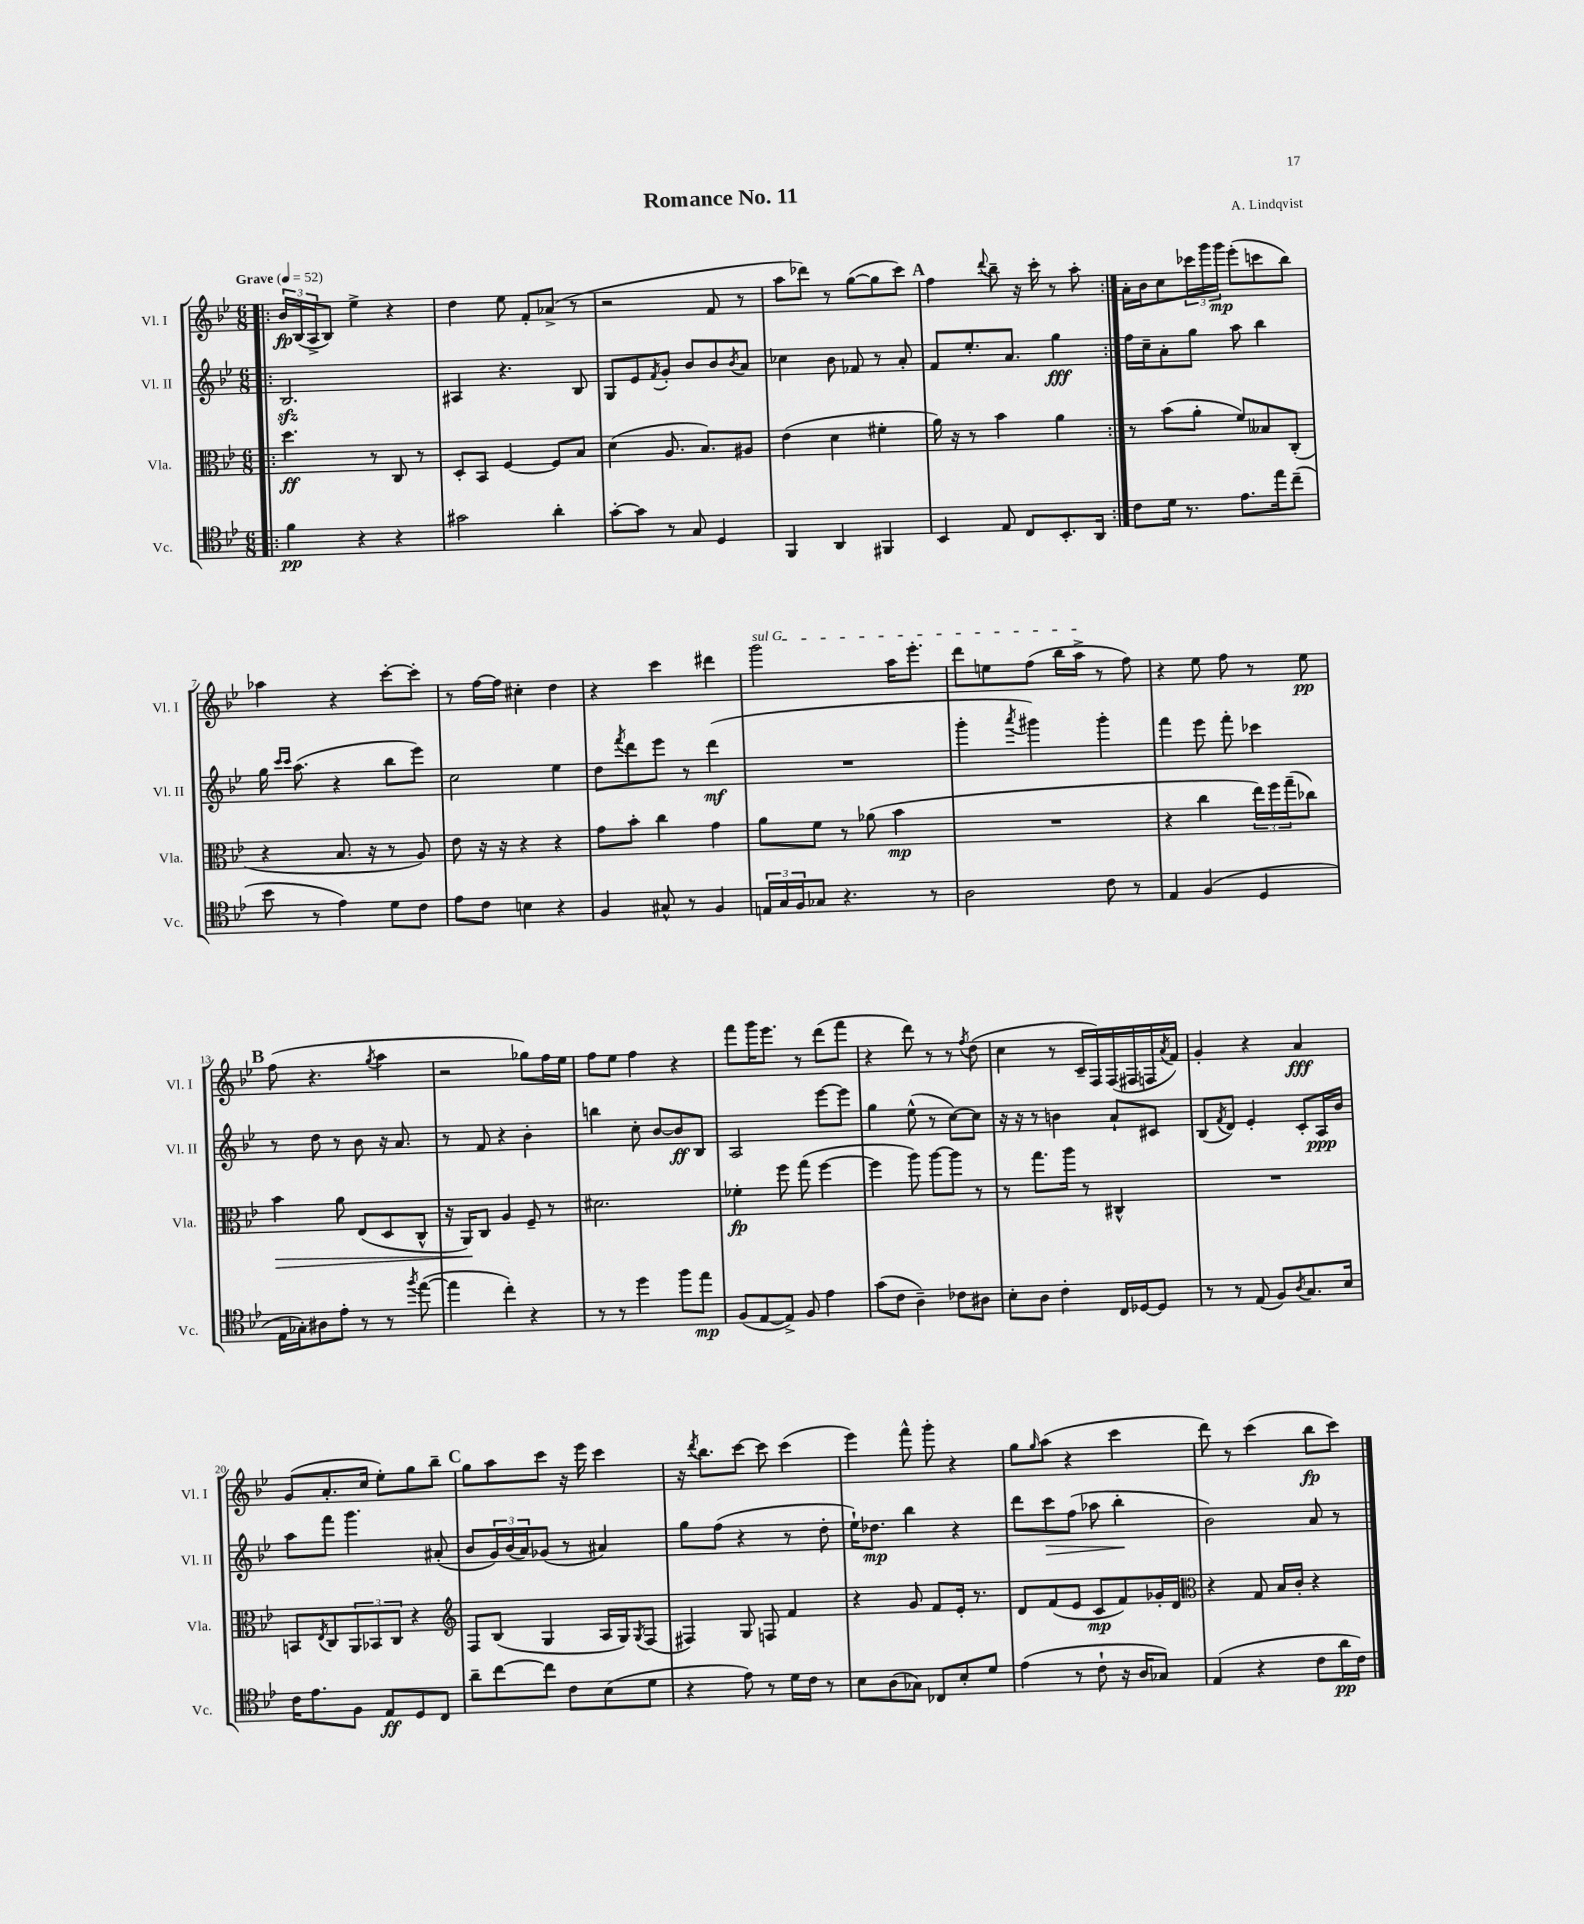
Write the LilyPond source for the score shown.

\header { title = "Romance No. 11" composer = "A. Lindqvist" }
<<
\new StaffGroup <<
\new Staff = "s0" \with { instrumentName = "Vl. I" shortInstrumentName = "Vl. I" } {
    \clef treble \key bes \major \numericTimeSignature \time 6/8 \tempo "Grave" 4 = 52
    \repeat volta 2 { \bar ".|:" \tuplet 3/2 { bes'16\fp bes16( a16-> } bes8) ees''4-> r4 |
    d''4 ees''8 f'8-. aes'8->( r8 |
    r2 f'8 r8 |
    a''8 des'''8) r8 g''8~( g''8 c'''8) |
    \mark \markup { \bold "A" } f''4 \appoggiatura { d'''8 } bes''8-- r16 c'''16-. r8 a''8-. | }
    a'16-. bes'16 c''8 \tuplet 3/2 { ces'''16 g'''16 g'''16\mp } ees'''8-.( c'''8 bes''8) |
    aes''4 r4 c'''8~-. c'''8-. |
    r8 f''16~ f''16 cis''4-. d''4 |
    r4 c'''4 dis'''4 |
    \once \override TextSpanner.bound-details.left.text = \markup { \italic "sul G" } g'''2\startTextSpan a''16 ees'''8.-. |
    d'''8 e''8 f''8( bes''16 a''16->\stopTextSpan r8 f''8) |
    r4 ees''8 f''8 r8 ees''8\pp |
    \mark \markup { \bold "B" } f''8( r4. \acciaccatura { g''8 } a''4 |
    r2 ges''8) f''16 ees''16 |
    f''8 ees''8 f''4 r4 |
    f'''8 g'''16 ees'''8. r8 d'''8( f'''8 |
    r4 d'''8) r8 r8 \acciaccatura { f''8 } d''8( |
    c''4 r8 c'16-- f16) f16( fis16 f16 \acciaccatura { a'8 } f'16) |
    g'4-. r4 a'4\fff |
    g'8( a'8.-. c''16 ees''8-.) g''8 bes''8-- |
    \mark \markup { \bold "C" } g''8 a''8 c'''8 r16 ees'''16 c'''4 |
    r16 \acciaccatura { d'''8 } bes''8. c'''8~ c'''8 c'''4( |
    ees'''4) f'''8-^ g'''8-. r4 |
    g''8 \grace { g''16 } a''8( r4 c'''4 |
    d'''8) r8 c'''4( bes''8\fp c'''8) \bar "|." |
}
\new Staff = "s1" \with { instrumentName = "Vl. II" shortInstrumentName = "Vl. II" } {
    \clef treble \key bes \major \numericTimeSignature \time 6/8
    \repeat volta 2 { \bar ".|:" bes2.\sfz |
    ais4 r4. bes8 |
    g8 ees'8 \acciaccatura { f'8 } g'8-. bes'8 bes'8 \acciaccatura { bes'8 } a'8 |
    ces''4 bes'8 fes'8 r8 a'8-. |
    \mark \markup { \bold "A" } f'8 ees''8.-. a'8. g''4\fff | }
    f''16 c''16-- a'8-. g''8 a''8 bes''4 |
    g''16 \grace { c'''16 c'''16 } a''8.( r4 bes''8 ees'''8) |
    c''2 ees''4 |
    d''8 \acciaccatura { f'''8 } d'''8 ees'''8 r8 d'''4\mf( |
    R2. |
    g'''4-. \acciaccatura { a'''8 } gis'''4) gis'''4-. |
    f'''4 ees'''8 f'''8-. ces'''4 |
    \mark \markup { \bold "B" } r8 d''8 r8 bes'8 r16 a'8. |
    r8 f'8 r4 bes'4-. |
    b''4 c''8-. bes'8~ bes'8\ff bes8 |
    a2 ees'''8~ ees'''8 |
    g''4 ees''8-^( r8 c''8~) c''8 |
    r16 r16 r8 b'4 a'8-! cis'8 |
    bes8( \acciaccatura { f'8 } d'8) ees'4-. c'8-. a16\ppp bes'16 |
    a''8 f'''8 g'''4. ais'8-.( |
    \mark \markup { \bold "C" } bes'8 \tuplet 3/2 { g'16) bes'16( a'16) } ges'8( r8 ais'4) |
    g''8 f''8( r4 r8 d''8-. |
    ees''16-!) des''8.\mp bes''4 r4 |
    d'''8 c'''8\> f''8( aes''8 bes''4-.\! |
    bes'2) a'8 r8 \bar "|." |
}
\new Staff = "s2" \with { instrumentName = "Vla." shortInstrumentName = "Vla." } {
    \clef alto \key bes \major \numericTimeSignature \time 6/8
    \repeat volta 2 { \bar ".|:" d''4.\ff r8 c8 r8 |
    d8-. bes,8 f4~ f8 bes8 |
    d'4( a8. bes8.) ais8 |
    ees'4( d'4 fis'4-. |
    \mark \markup { \bold "A" } a'16) r16 r8 bes'4 a'4 | }
    r8 bes'8( a'8-. f'8) beses8 c8-.( |
    r4 bes8. r16 r8 a8) |
    ees'8 r16 r16 r4 r4 |
    g'8 bes'8-. c''4 g'4 |
    a'8 f'8 r8 aes'8( bes'4\mp |
    R2. |
    r4 c''4 \tuplet 3/2 { ees''16) f''16 g''16--( } ces''8) |
    \mark \markup { \bold "B" } bes'4\> a'8 ees8( d8 c8-^ |
    r16 a,16\!) c8 a4 f8-- r8 |
    dis'2. |
    fes'4-.\fp f''8 g''8( f''4~ |
    f''4 a''8) a''8~ a''8 r8 |
    r8 g''8. a''16 r8 cis4-^ |
    R2. |
    b,8 \acciaccatura { ees8 } c8 \tuplet 3/2 { a,8 bes,8 c8 } r4 |
    \mark \markup { \bold "C" } \clef treble f8 bes8( g4 a16 g16) \acciaccatura { g8 } f8( |
    fis4) g8 f8 f'4 |
    r4 g'8 f'8 ees'16-. r8. |
    d'8 f'8( ees'8 c'8\mp f'8) ges'16-. d'16 |
    \clef alto r4 g8 bes16 c'16-. r4 \bar "|." |
}
\new Staff = "s3" \with { instrumentName = "Vc." shortInstrumentName = "Vc." } {
    \clef tenor \key bes \major \numericTimeSignature \time 6/8
    \repeat volta 2 { \bar ".|:" f'4\pp r4 r4 |
    gis'2 a'4-. |
    g'8~-. g'8 r8 g8 d4 |
    f,4 a,4 fis,4 |
    \mark \markup { \bold "A" } bes,4 ees8 c8 bes,8.-. a,16 | }
    c'8 d'16 r8. ees'8. ees''16 c''8--( |
    bes'8 r8 ees'4) d'8 c'8 |
    ees'8 c'8 b4 r4 |
    f4 gis8-^ r8 f4 |
    \tuplet 3/2 { e16 g16 f16 } ges8 r4. r8 |
    a2 c'8 r8 |
    ees4 f4( d4 |
    \mark \markup { \bold "B" } ees16 ges16-.) ais8 ees'8-. r8 r8 \acciaccatura { f''8 } ees''8~( |
    ees''4 c''4-.) r4 |
    r8 r8 d''4 f''8 ees''8\mp |
    f8( ees8~ ees8->) f8 ees'4 |
    g'8( c'8 a4--) ces'8 ais8 |
    bes8-. a8 c'4-. c16 des16~ des8 |
    r8 r8 ees8( f8) \acciaccatura { a8 } g8. bes16 |
    c'16 ees'8. f8 ees8\ff d8 c8 |
    \mark \markup { \bold "C" } a'8-- c''8~ c''8 c'8 bes8( d'8 |
    r4 ees'8) r8 d'16 c'16 r8 |
    bes8 a8( ges8) ces8 bes8-. d'8 |
    ees'4( r8 c'8-! r16 a16 ges8) |
    ees4( r4 c'8 a'16\pp c'16) \bar "|." |
}
>>
>>
